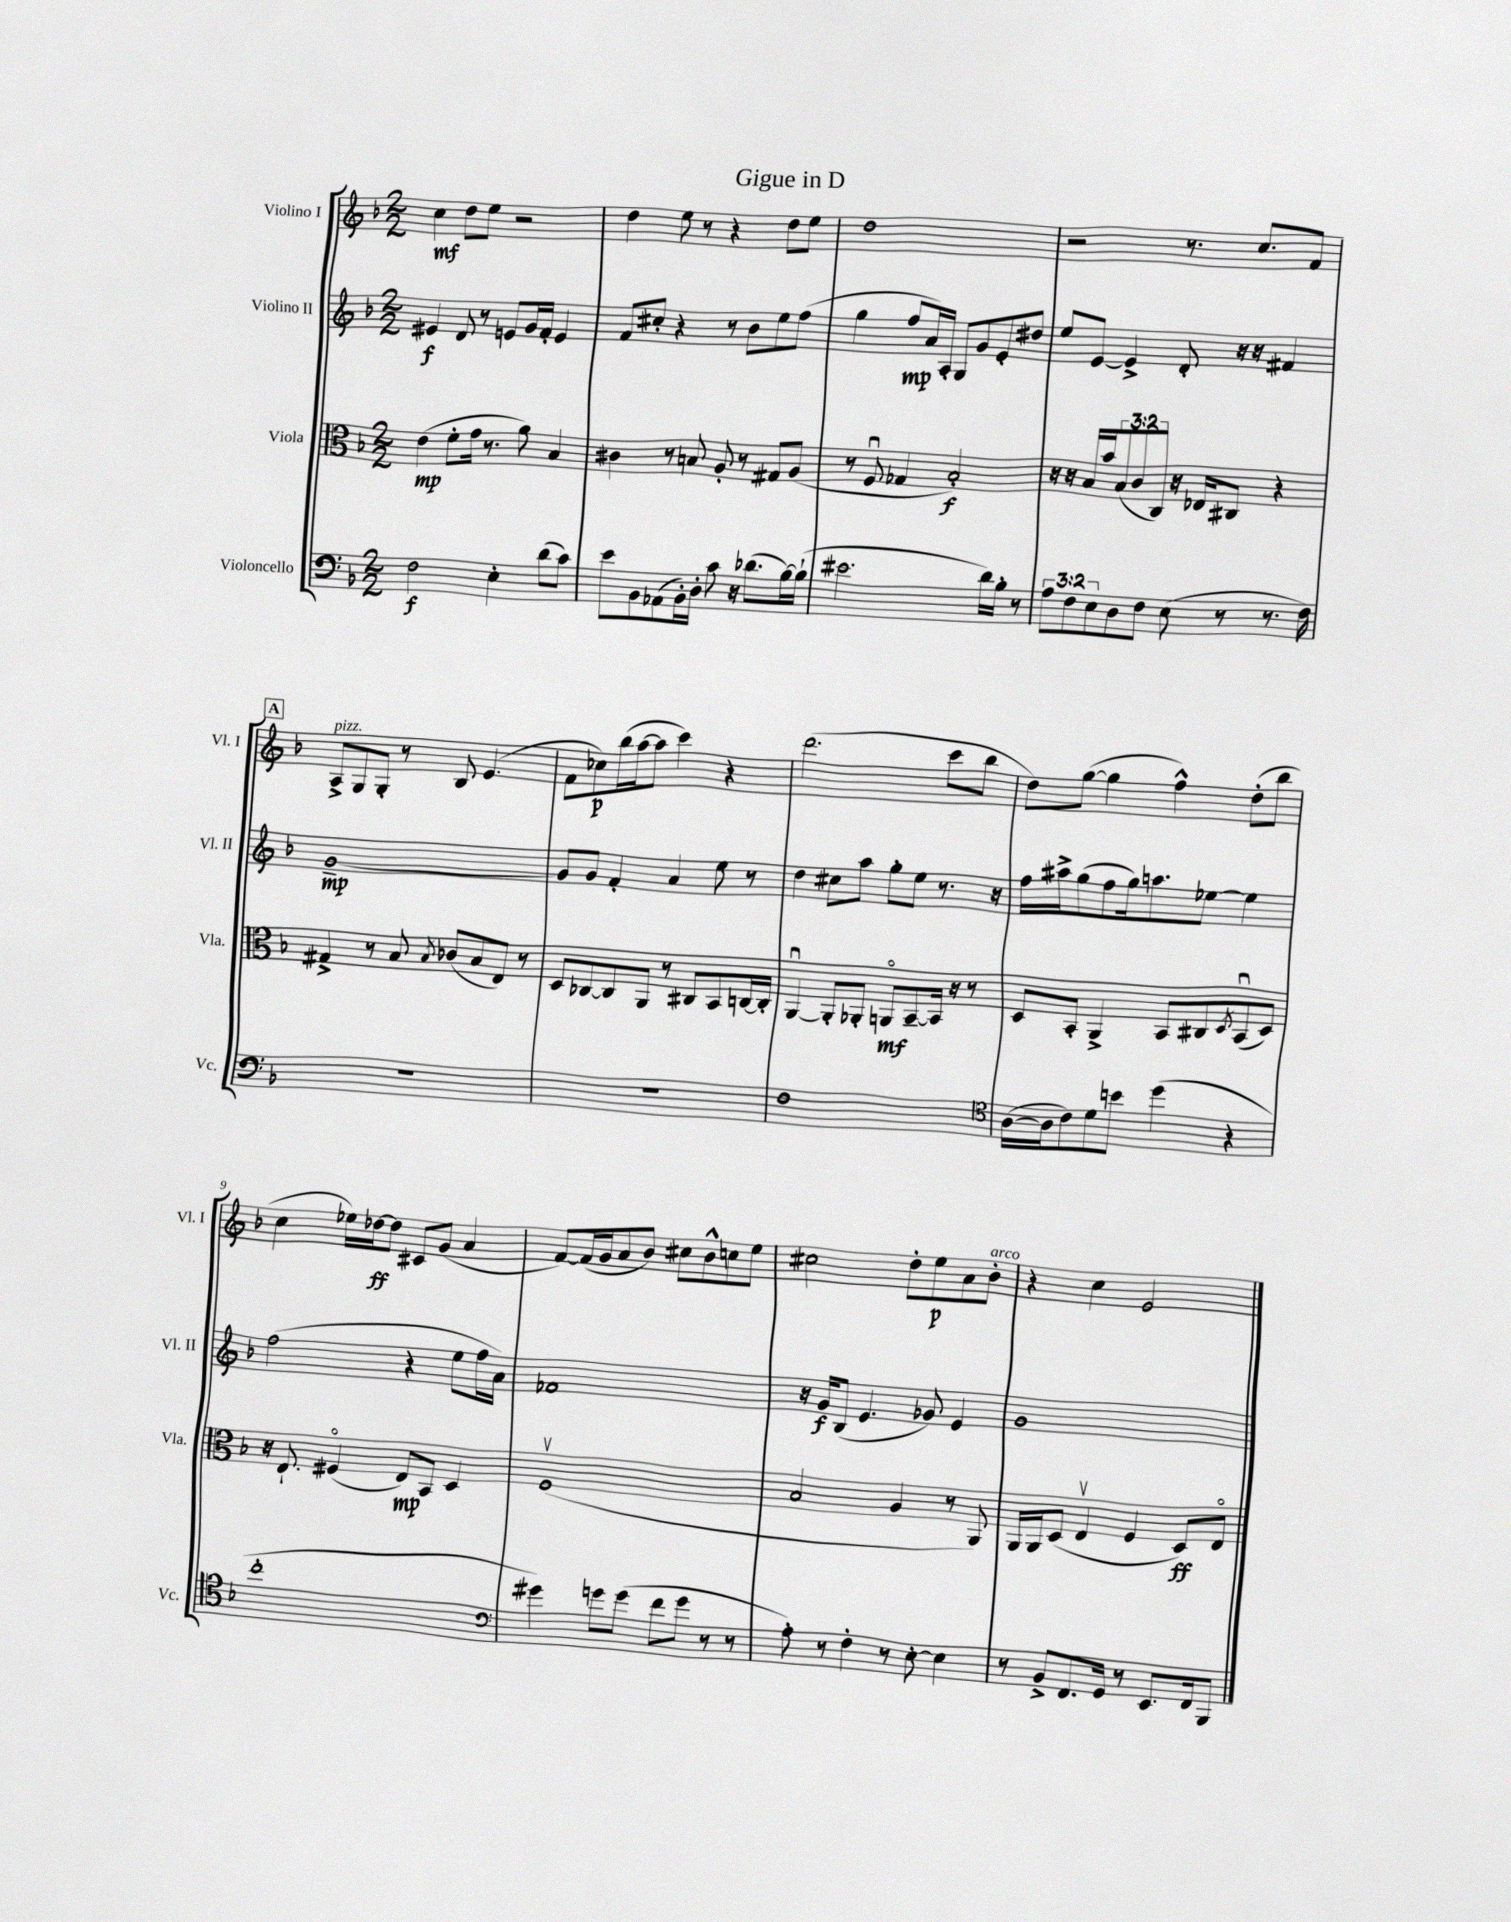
\header { title = "Gigue in D" }
<<
\new StaffGroup <<
\new Staff = "s0" \with { instrumentName = "Violino I" shortInstrumentName = "Vl. I" } {
    \clef treble \key f \major \numericTimeSignature \time 2/2
    c''4\mf d''8 e''8 r2 |
    d''4 e''8 r8 r4 d''8 e''8 |
    d''1 |
    r2 r8. c''8. f'8 |
    \mark \markup { \box "A" } a8->^\markup { \italic "pizz." } g8 g8-. r8 bes8 e'4.( |
    f'8 ces''8\p) bes''16( a''16~ a''8 c'''4) r4 |
    d'''2.( c'''8 bes''8 |
    d''8) g''8~( g''4 f''4-^) d''8-.( bes''8 |
    c''4 ees''16) des''16~\ff des''8 cis'8 g'8( a'4 |
    f'8~) f'16( g'16 a'8 bes'8) cis''8 bes'8-^ c''8 e''8 |
    cis''2 d''8-. e''8\p a'8 bes'8-.^\markup { \italic "arco" } |
    r4 c''4 e'2 \bar "|." |
}
\new Staff = "s1" \with { instrumentName = "Violino II" shortInstrumentName = "Vl. II" } {
    \clef treble \key f \major \numericTimeSignature \time 2/2
    eis'4\f d'8 r8 e'8 g'16 f'16-. e'4 |
    f'8 cis''8-. r4 r8 bes'8 e''8 f''8( |
    g''4 f''8\mp a'16) a16-. g8 g'8 e'8-. dis''8 |
    e''8 e'8~ e'4-> d'8-. r16 r16 fis'4 |
    \mark \markup { \box "A" } g'1~--\mp |
    g'8 g'8 f'4-. a'4 e''8 r8 |
    d''4 cis''8 a''8 g''8-. e''8 r8. r16 |
    f''16 ais''16-> g''8( f''8 g''16) a''8. ees''8~ ees''4 |
    f''2( r4 e''8 f''16 a'16) |
    fes'1 |
    r16 g'16\f bes8( e'4. ges'8) e'4 |
    g'1 \bar "|." |
}
\new Staff = "s2" \with { instrumentName = "Viola" shortInstrumentName = "Vla." } {
    \clef alto \key f \major \numericTimeSignature \time 2/2 \override Staff.TupletNumber.text = #tuplet-number::calc-fraction-text
    e'4\mp( f'8-. g'16 r8. a'8) bes4 |
    cis'4 r8 b8 a8-. r8 gis8 a8( |
    r8 f8\downbow ges4 bes2-.\f) |
    r16 r16 bes16 bes'16 \tuplet 3/2 { bes8( c'8 c8) } r16 ees16 cis8 r4 |
    \mark \markup { \box "A" } gis4-> r8 bes8 \acciaccatura { bes8 } ces'8( bes8 e8) r8 |
    d8 ces8~ ces8 a,8 r8 cis8 bes,8 c16~ c16-. |
    a,4~\downbow a,8-. aes,8-. a,8\flageolet\mf bes,8~-- bes,16 r16 r8 |
    d8 bes,8-. a,4-> bes,8 cis8 \acciaccatura { d8 } bes,8\downbow( d8) |
    r16 e8.-! fis4\flageolet( e8\mp) bes,8 d4 |
    f1\upbow( |
    bes2 a4 r8 a,8) |
    a,16 a,16 d8( e4\upbow f4 d8\ff) e8\flageolet \bar "|." |
}
\new Staff = "s3" \with { instrumentName = "Violoncello" shortInstrumentName = "Vc." } {
    \clef bass \key f \major \numericTimeSignature \time 2/2 \override Staff.TupletNumber.text = #tuplet-number::calc-fraction-text
    f2\f e4-. d'8( c'8) |
    e'8 bes,8 aes,8( bes,16-.) d16-. c'8 r16 des'8.( bes16~) bes16-!( |
    eis'2. d'16) bes16-. r8 |
    \tuplet 3/2 { a8 f8 e8 } d8 f8 e8( r8 r8. f16) |
    \mark \markup { \box "A" } R1 |
    R1 |
    f1 |
    \clef tenor a16~( a16 c'8) d'8 b'8 d''4( r4 |
    c''1-. |
    \clef bass gis'4) g'8 g'8( f'8 g'8 r8 r8 |
    a8-.) r8 f4-. r8 e8~-. e4 |
    r8 bes,8-> f,8. g,16 r8 e,8. f,16 bes,,8 \bar "|." |
}
>>
>>
